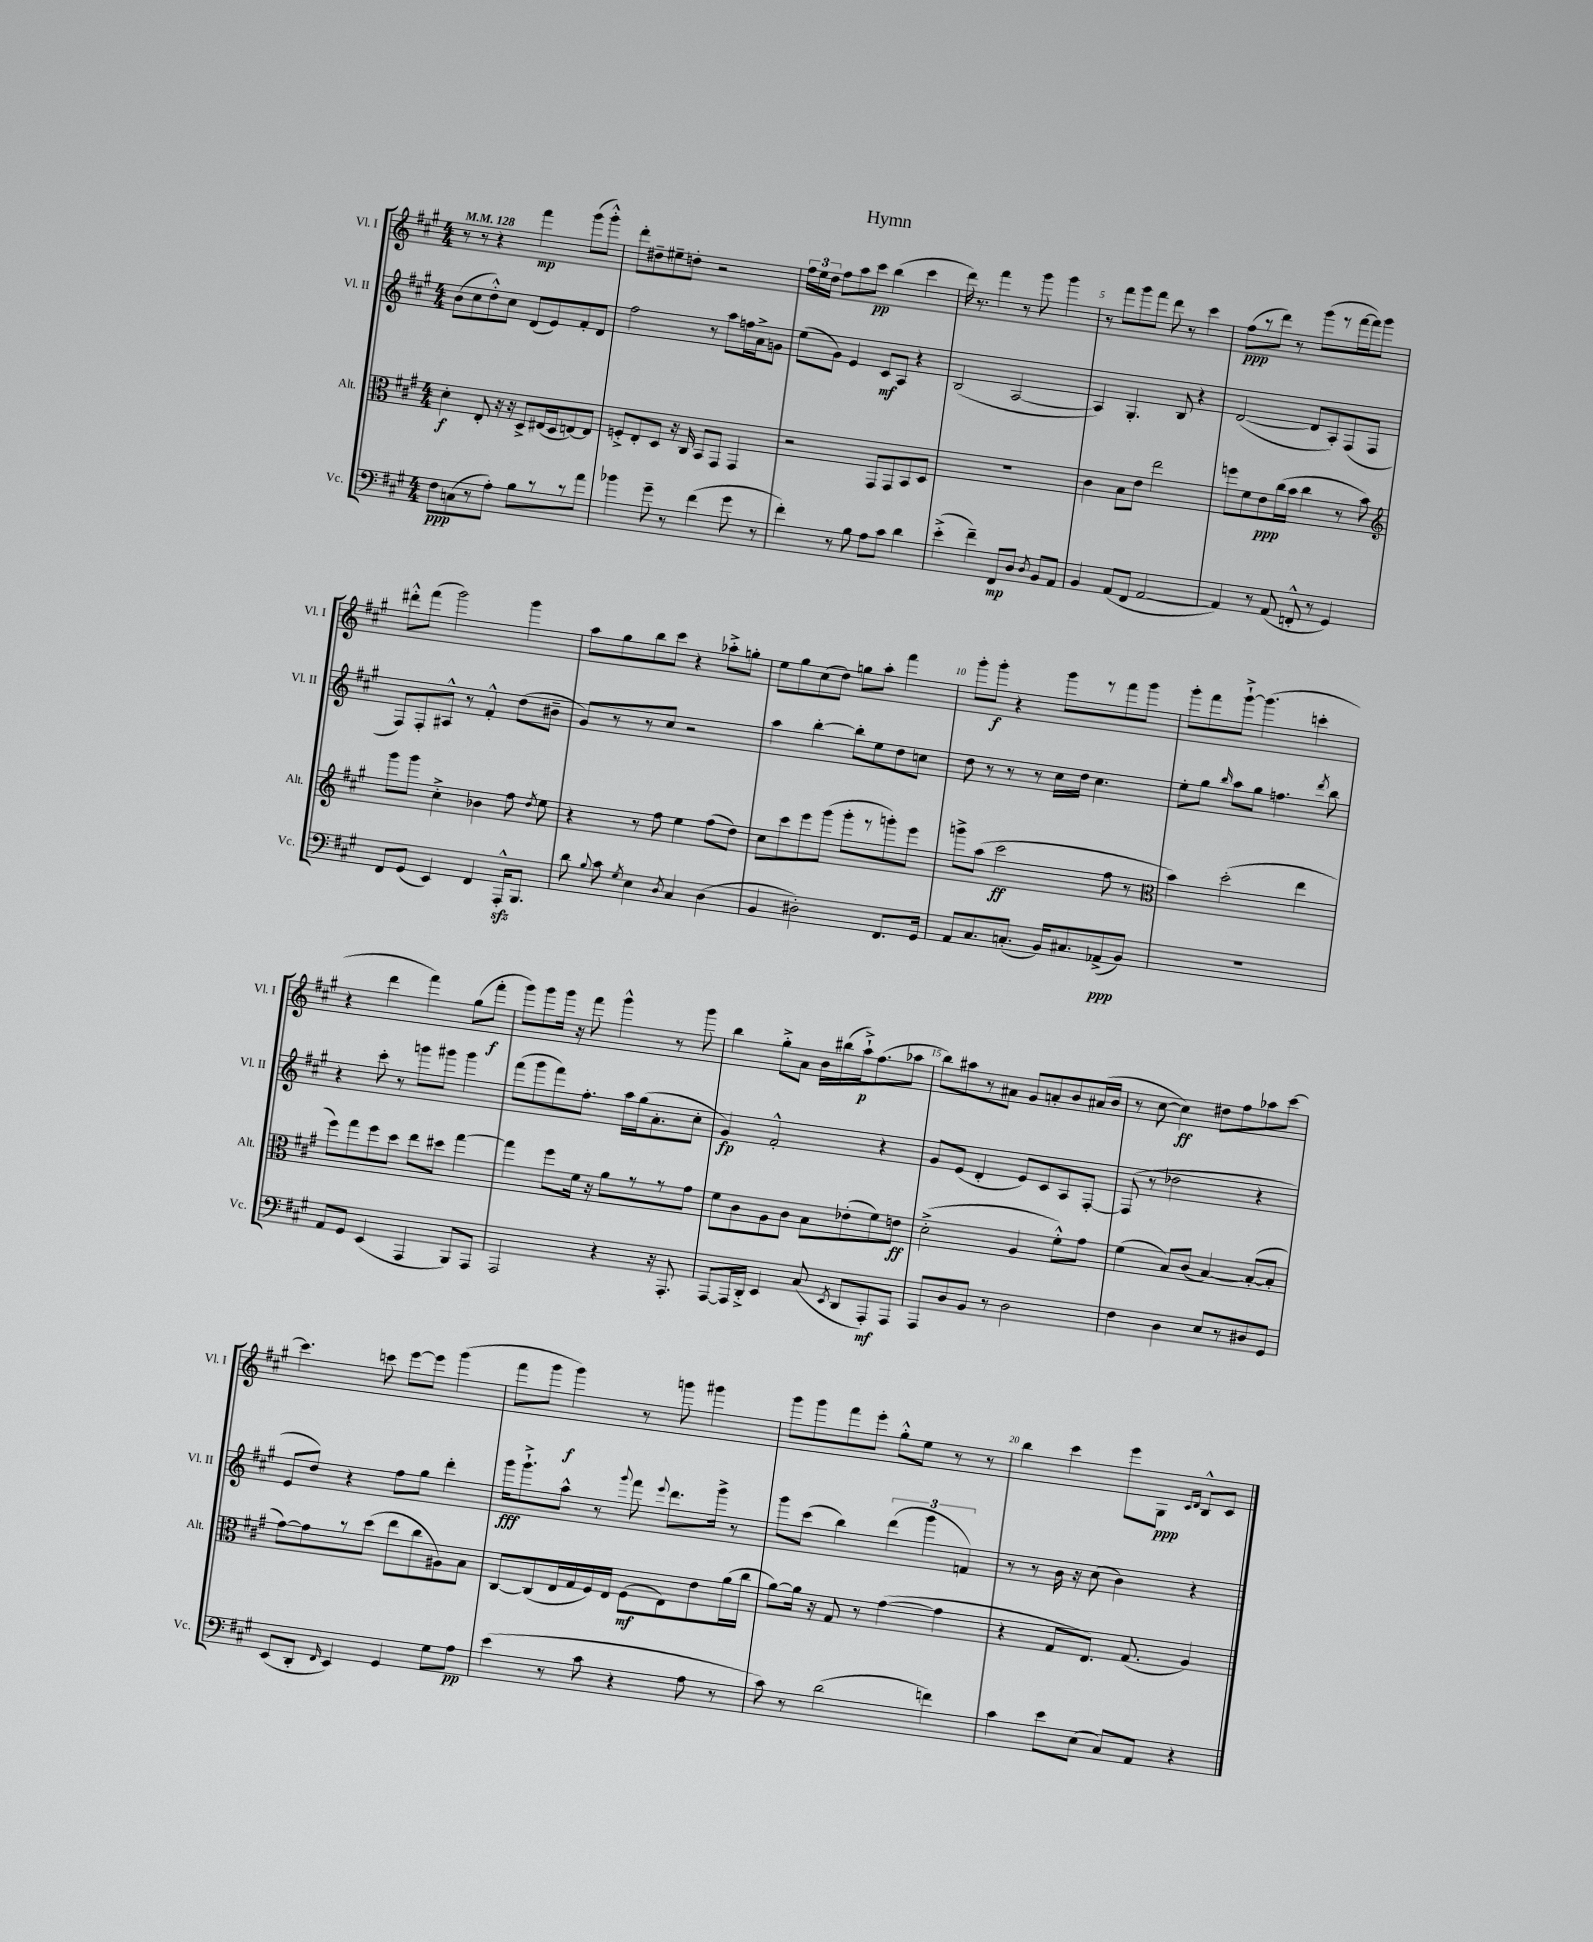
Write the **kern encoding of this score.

**kern	**dynam	**kern	**dynam	**kern	**dynam	**kern	**dynam
*part4	*part4	*part3	*part3	*part2	*part2	*part1	*part1
*staff4	*staff4	*staff3	*staff3	*staff2	*staff2	*staff1	*staff1
*I"Vc.	*	*I"Alt.	*	*I"Vl. II	*	*I"Vl. I	*
*I'Vc.	*	*I'Alt.	*	*I'Vl. II	*	*I'Vl. I	*
*clefF4	*	*clefC3	*	*clefG2	*	*clefG2	*
*k[f#c#g#]	*	*k[f#c#g#]	*	*k[f#c#g#]	*	*k[f#c#g#]	*
*M4/4	*	*M4/4	*	*M4/4	*	*M4/4	*
*MM128	*	*MM128	*	*MM128	*	*MM128	*
=1	=1	=1	=1	=1	=1	=1	=1
8F#\L	ppp	4d'\	f	(8b\L	.	8r	.
(8Cn\	.	.	.	8cc#\	.	8r	.
8r	.	8E'/	.	8dd'^^\)	.	4r	.
8A'\J)	.	16r	.	8cc#\J	.	.	.
.	.	16r	.	.	.	.	.
8B\L	.	8D^/L	.	(8d/L	.	4fff#\	mp
8r	.	(16E#X/L	.	8e/)	.	.	.
.	.	16D/J	.	.	.	.	.
8r	.	[8En/)	.	8f#'/	.	(8ggg#\L	.
8a\J	.	8E/J]	.	8d/J	.	8ggg#'^^\J)	.
=2	=2	=2	=2	=2	=2	=2	=2
4b-X\	.	8Fn'^/L	.	2ff#\	.	8ddd'\L	.
.	.	8E'/	.	.	.	8dd#X~\	.
8g#~\	.	8D/J	.	.	.	8ee#X~\	.
8r	.	16r	.	.	.	8ddn'\J	.
.	.	16C#/	.	.	.	.	.
(4f#\	.	8BB/L	.	8r	.	2r	.
.	.	8GG#/J	.	8aa\L	.	.	.
8g#\	.	4GG#/	.	16ffn\L	.	.	.
.	.	.	.	16a^\J	.	.	.
8r	.	.	.	8gn\J	.	.	.
=3	=3	=3	=3	=3	=3	=3	=3
4f#'\)	.	2r	.	(8ee\L	.	24ff#\LL	.
.	.	.	.	.	.	24ee\	.
.	.	.	.	.	.	24dd\JJ	.
.	.	.	.	8g#\J)	.	8ff#\L	.
8r	.	.	.	4e/	.	8aa\	.
8B\	.	.	.	.	.	8ccc#\J	pp
8A\L	.	8GG#/L	.	8c#/L	mf	(4bb\	.
8c#\J	.	8GG#/	.	8A/J	.	.	.
4d\	.	8BB/	.	4r	.	4ccc#\	.
.	.	8D/J	.	.	.	.	.
=4	=4	=4	=4	=4	=4	=4	=4
(4e'^\	.	1r	.	(2B/	.	16ddd\)	.
.	.	.	.	.	.	8.r	.
4f#~\)	.	.	.	.	.	4fff#\	.
8FF#/L	mp	.	.	[2A/	.	8r	.
8D/J	.	.	.	.	.	8ggg#\	.
8qD/	.	.	.	.	.	.	.
8BB/L	.	.	.	.	.	4ggg#\	.
8AA/J	.	.	.	.	.	.	.
=5	=5	=5	=5	=5	=5	=5	=5
4BB/	.	4c#\	.	4A/])	.	8r	.
.	.	.	.	.	.	8fff#\L	.
(8AA/L	.	8B\L	.	4.G#'/	.	8ggg#\	.
8FF#/J	.	8e\J	.	.	.	8fff#\J	.
[2AA/	.	2ee\	.	.	.	8ddd\	.
.	.	.	.	8B/	.	8r	.
.	.	.	.	4r	.	4ccc#\	.
=6	=6	=6	=6	=6	=6	=6	=6
4AA/])	.	8ffn\L	.	([2d/	.	(8ff#\L	ppp
.	.	8f#\	.	.	.	8r	.
8r	.	8e\	ppp	.	.	8ddd\J)	.
(8AA/	.	(16cc#\L	.	.	.	8r	.
.	.	16b\JJ	.	.	.	.	.
8FFn'^^/	.	4cc#\	.	8d/L]	.	(8ggg#\L	.
8r	.	.	.	8A'/)	.	8r	.
4GG#/)	.	8r	.	(8F#/	.	[16fff#\L	.
.	.	.	.	.	.	16fff#\J])	.
.	.	8b\)	.	8F#/J	.	8ggg#\J	.
!!LO:LB:g=z
=7	=7	=7	=7	=7	=7	=7	=7
*	*	*clefG2	*	*	*	*	*
8FF#/L	.	8ggg#\L	.	8F#/L)	.	8ddd#X'^^\L	.
(8GG#/J	.	8ggg#\J	.	8F#'/	.	(8fff#\J	.
4EE/)	.	4cc#'^\	.	8A#X^^/J	.	2ggg#\)	.
.	.	.	.	8r	.	.	.
4FF#/	.	4b-X\	.	4f#'^^/	.	.	.
16AAAzz'^^/KL	.	8ff#\	.	(8dd\L	.	4ggg#\	.
8.BBB/J	.	.	.	.	.	.	.
.	.	8qdd/	.	.	.	.	.
.	.	8ee\	.	8b#X~\J	.	.	.
=8	=8	=8	=8	=8	=8	=8	=8
8d\	.	4r	.	8g#/L)	.	8aa\L	.
8qqB/	.	.	.	.	.	.	.
8c#\	.	.	.	8r	.	8gg#\	.
8qG#/	.	.	.	.	.	.	.
4E\	.	8r	.	8r	.	8bb\	.
.	.	8ff#\	.	8cc#/J	.	8ccc#\J	.
8qD/	.	.	.	.	.	.	.
4C#/	.	4ee\	.	2r	.	4r	.
(4D\	.	(8ff#\L	.	.	.	8aa-X'^\L	.
.	.	8dd\J)	.	.	.	8ggn'\J	.
=9	=9	=9	=9	=9	=9	=9	=9
4BB/	.	8cc#\L	.	4aa\	.	8ee\L	.
.	.	8ccc#\	.	.	.	8gg#\	.
2D#X'\)	.	8eee\	.	[4bb'\	.	(8cc#\	.
.	.	(8ggg#\J	.	.	.	8dd\J)	.
.	.	8ggg#'\L	.	8bb'\L]	.	8ggn\L	.
.	.	8r	.	8ee\	.	8aa'\J	.
8.FF#/L	.	8gggn'\)	.	8dd\	.	4fff#\	.
.	.	8eee\J	.	8ccn\J	.	.	.
16GG#/Jk	.	.	.	.	.	.	.
=10	=10	=10	=10	=10	=10	=10	=10
8AA/L	.	8gggn^\L	.	8dd\	.	8ggg#'\L	.
8.C#/	.	(8aa\J	.	8r	.	8ggg#'\J	f
.	.	2ccc#\	ff	8r	.	4r	.
(8.Cn'/J	.	.	.	.	.	.	.
.	.	.	.	8r	.	.	.
16BB/KL)	.	.	.	16cc#\LL	.	8ggg#\L	.
8.C#X/	.	.	.	16dd\JJ	.	.	.
.	.	.	.	4.cc#\	.	8r	.
(8AA-X^/	ppp	8ff#\	.	.	.	8fff#\	.
8BB/J)	.	8r	.	.	.	8ggg#\J	.
=11	=11	=11	=11	=11	=11	=11	=11
*	*	*clefC3	*	*	*	*	*
1r	.	4b\)	.	8ee'\L	.	8ggg#'\L	.
.	.	.	.	8gg#\J	.	8fff#\	.
.	.	.	.	16qqbb/	.	.	.
.	.	(2dd'\	.	8aa\L	.	[8ggg#`^\J	.
.	.	.	.	8gg#\J	.	(4.ggg#\]	.
.	.	.	.	4.ffn\	.	.	.
.	.	4ee\	.	.	.	4cccn'\	.
.	.	.	.	8qddd/	.	.	.
.	.	.	.	8bb\	.	.	.
!!LO:LB:g=z
=12	=12	=12	=12	=12	=12	=12	=12
8AA/L	.	8ff#\L)	.	4r	.	4r	.
8GG#/J	.	8gg#\	.	.	.	.	.
(4EE/	.	8ff#\	.	8ccc#'\	.	4ddd\	.
.	.	8dd\J	.	8r	.	.	.
4AAA/	.	8ee\L	.	8gggn\L	.	4fff#\)	.
.	.	8dd#X\J	.	8ggg#X\J	.	.	.
8BBB/L)	.	[4gg#\	.	4ggg#\	.	(8gg#\L	.
8AAA/J	.	.	.	.	.	8fff#'\J	f
=13	=13	=13	=13	=13	=13	=13	=13
2AAA/	.	4gg#\]	.	(8fff#\L	.	8ggg#\L)	.
.	.	.	.	8ggg#\	.	8ggg#\	.
.	.	8ff#\L	.	8fff#\)	.	16ggg#\Jk	.
.	.	.	.	.	.	16r	.
.	.	16f#\Jk	.	8.ff#'\J	.	8fff#\	.
.	.	16r	.	.	.	.	.
4r	.	8a\L	.	.	.	4ggg#^^\	.
.	.	.	.	16aa\LL	.	.	.
.	.	8r	.	(16gg#\J	.	.	.
.	.	.	.	8.a'\	.	.	.
16r	.	8r	.	.	.	8r	.
8.AAA'/	.	.	.	.	.	.	.
.	.	8g#\J	.	8cc#'\J	.	8ggg#\	.
=14	=14	=14	=14	=14	=14	=14	=14
[8AAA/L	.	8f#\L	.	4g#/)	fp	4bb\	.
16AAA/L]	.	8c#\	.	.	.	.	.
16DD'^/JJ	.	.	.	.	.	.	.
4EE/	.	8A\	.	2f#'^^/	.	8gg#'^\L	.
.	.	8c#\J	.	.	.	8a\J	.
(8C#/	.	8B\L	.	.	.	16b\LL	.
.	.	.	.	.	.	(16bb#X\	.
8qEE/	.	.	.	.	.	.	.
8DD/L	.	(8e-X'\	.	.	.	16aa`^\J)	p
.	.	.	.	.	.	(8.ff#\	.
8AAA'/)	mf	8f#\)	.	4r	.	.	.
8AAA/J	.	8en\J	ff	.	.	8aa-X\J	.
=15	=15	=15	=15	=15	=15	=15	=15
8AAA/L	.	(2d'^\	.	8g#/L	.	8bb\L)	.
8D/	.	.	.	(8e/J	.	8aa#X\	.
8BB/J	.	.	.	4d'/	.	8r	.
8r	.	.	.	.	.	8a#X\J	.
2D\	.	4A/	.	8e/L)	.	8g#/L	.
.	.	.	.	8c#/	.	8an'/	.
.	.	8f#'^^\L)	.	8A/	.	8b/	.
.	.	8g#\J	.	[8F#'/J	.	(16a#X/L	.
.	.	.	.	.	.	16b/JJ	.
=16	=16	=16	=16	=16	=16	=16	=16
4F#\	.	(4f#\	.	(8F#/]	.	8r	.
.	.	.	.	8r	.	[8cc#\	.
4D\	.	8B/L)	.	2dd-X\	.	4cc#\])	ff
.	.	(8c#/J	.	.	.	.	.
8E/L	.	[4B/)	.	.	.	8dd#X\L	.
8r	.	.	.	.	.	8ff#\	.
8D#X/	.	(8B'/L_	.	4r	.	8aa-X\	.
8GG#/J	.	8B'/J]	.	.	.	[8ccc#\J	.
!!LO:LB:g=z
=17	=17	=17	=17	=17	=17	=17	=17
(8EE/L	.	[8g#\L)	.	8e/L	.	4.ccc#\]	.
8DD'/J	.	8g#\]	.	8dd/J)	.	.	.
16qqFF#/	.	.	.	.	.	.	.
4EE/)	.	8r	.	4r	.	.	.
.	.	(8dd\J	.	.	.	8cccn\	.
4GG#/	.	8ee\L	.	8ff#\L	.	[8eee\L	.
.	.	8cc#\	.	8gg#\J	.	8eee\J]	.
8G#\L	.	8A#X\)	.	4ddd'\	.	(4ggg#\	.
8A\J	pp	8B\J	.	.	.	.	.
=18	=18	=18	=18	=18	=18	=18	=18
(4e\	.	[8C#/L	.	16ggg#\KL	fff	8fff#\L	.
.	.	.	.	8.ggg#`^\	.	.	.
.	.	(8C#/]	.	.	.	8ggg#\J	.
8r	.	16E/L	.	8aa^^\J	.	4ggg#\)	f
.	.	16G#/	.	.	.	.	.
8c#\	.	16F#/)	.	8r	.	.	.
.	.	16E/JJ	.	.	.	.	.
.	.	.	.	8qqggg#/	.	.	.
4r	.	(8F#\L	mf	8fff#\	.	8r	.
.	.	.	.	8qqeee/	.	.	.
.	.	8E\)	.	8.ddd\L	.	8gggn\	.
8A\	.	8e\	.	.	.	4ggg#X\	.
.	.	.	.	16ggg#^\Jk	.	.	.
8r	.	(16a\L	.	8r	.	.	.
.	.	16cc#\JJ	.	.	.	.	.
=19	=19	=19	=19	=19	=19	=19	=19
8c#\)	.	[8a\L)	.	8ggg#\L	.	8ggg#\L	.
8r	.	16a\Jk]	.	(8ccc#\J	.	8ggg#\	.
.	.	16r	.	.	.	.	.
(2d\	.	8G#/	.	4bb\)	.	8fff#\	.
.	.	8r	.	.	.	8eee'\J	.
.	.	([4g#\	.	(6ddd\	.	8gg#'^^\L	.
.	.	.	.	.	.	8ee\J	.
.	.	.	.	6ggg#\	.	.	.
4fn\)	.	4g#\]	.	.	.	8r	.
.	.	.	.	6fn/)	.	.	.
.	.	.	.	.	.	8r	.
=20	=20	=20	=20	=20	=20	=20	=20
4c#\	.	4r	.	8r	.	4bb\	.
.	.	.	.	8r	.	.	.
8e\L	.	8G#/L	.	16b\	.	4ccc#\	.
.	.	.	.	16r	.	.	.
(8E\J	.	8.E/J)	.	(8cc#\	.	.	.
8C#/L)	.	.	.	4b\)	.	8eee\L	.
.	.	(8.G#/	.	.	.	.	.
8AA/J	.	.	.	.	.	8G#\J	ppp
.	.	.	.	.	.	16qqc#/LL	.
.	.	.	.	.	.	16qqd/JJ	.
4r	.	4A/)	.	4r	.	8B^^/L	.
.	.	.	.	.	.	8c#/J	.
==	==	==	==	==	==	==	==
*-	*-	*-	*-	*-	*-	*-	*-
